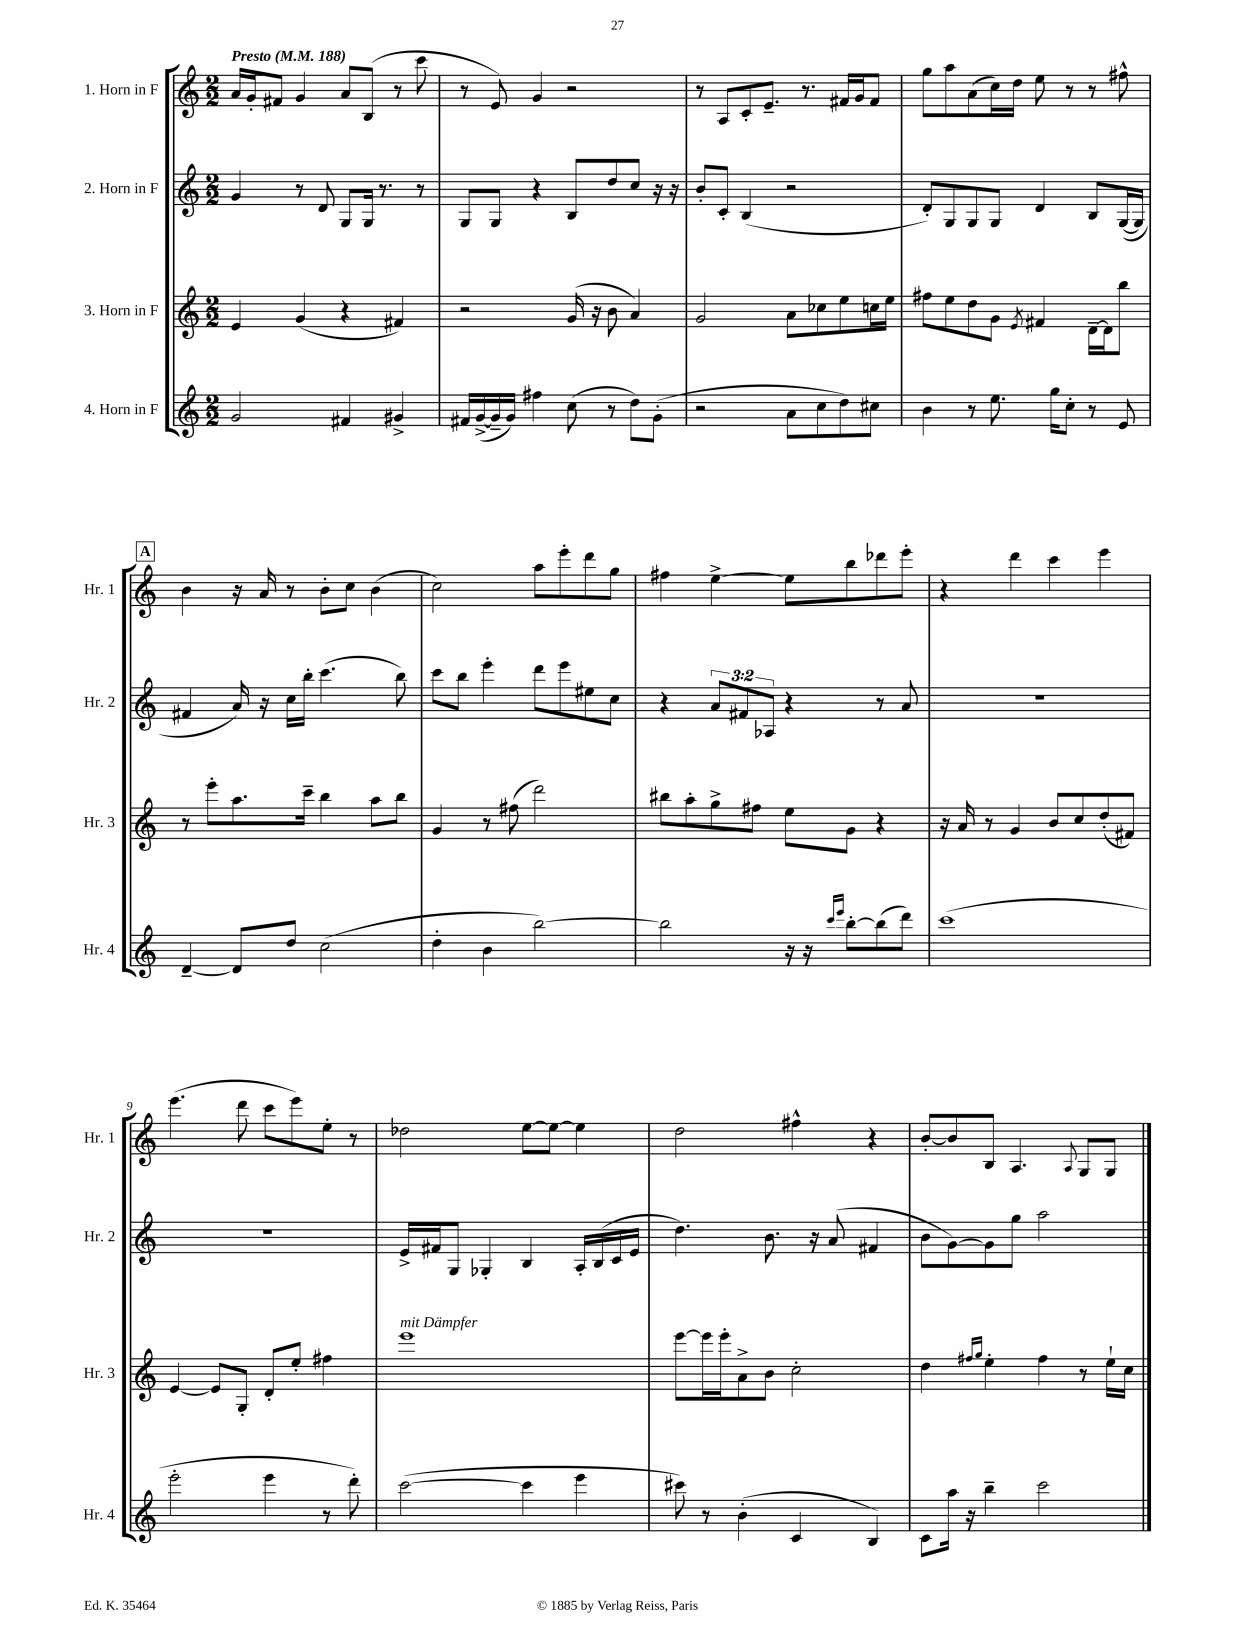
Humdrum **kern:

**kern	**kern	**kern	**kern
*staff4	*staff3	*staff2	*staff1
*clefG2	*clefG2	*clefG2	*clefG2
*k[]	*k[]	*k[]	*k[]
*M2/2	*M2/2	*M2/2	*M2/2
*MM188	*MM188	*MM188	*MM188
2g/	4e/	4g/	16a/LL
.	.	.	16g'/J
.	.	.	8f#/J
.	(4g/	8r	4g/
.	.	8d/	.
4f#/	4r	8G/L	8a/L
.	.	16G/Jk	(8B/J
.	.	8.r	.
4g#^/	4f#/)	.	8r
.	.	8r	8ccc\
=	=	=	=
16f#/LL	2r	8G/L	8r
([16g^/	.	.	.
16g~/]	.	8G/J	8e/)
16g/JJ)	.	.	.
4ff#\	.	4r	4g/
(8cc\	(16g/	8B/L	2r
.	16r	.	.
8r	8b\	8dd/	.
8dd\L)	4a/)	8cc/J	.
(8g'\J	.	16r	.
.	.	16r	.
=	=	=	=
2r	2g/	8b'/L	8r
.	.	8c'/J	8A/L
.	.	(4B/	8c'/
.	.	.	8.e~/J
8a\L	8a\L	2r	.
.	.	.	8.r
8cc\	8cc-\	.	.
8dd\)	8ee\	.	16f#/LL
.	.	.	16g/J
8cc#\J	16cc\L	.	8f#/J
.	16ee\JJ	.	.
=	=	=	=
4b\	8ff#\L	8d'/L)	8gg\L
.	8ee\	8G/	8aa\
8r	8dd\	8G/	(8a\
8.ee\	8g\J	8G/J	16cc\L)
.	.	.	16dd\JJ
.	8qe/	.	.
.	4f#/	4d/	8ee\
16gg\LK	.	.	.
8cc'\J	.	.	8r
8r	[16d~\LL	8B/L	8r
.	16d\]J	.	.
8e/	8bb\J	([16G/L	8ff#^^\
.	.	16G/]JJ	.
=	=	=	=
[4d~/	8r	4f#/	4b\
.	8eee'\L	.	.
8d/]L	8.aa\	16a/)	16r
.	.	16r	16a/
8dd/J	.	16cc\LL	8r
.	16ccc~\Jk	16bb'\JJ	.
(2cc\	4bb\	(4.ccc\	8b'\L
.	.	.	8cc\J
.	8aa\L	.	(4b\
.	8bb\J	8bb\)	.
=	=	=	=
4dd'\	4g/	8ccc\L	2cc\)
.	.	8bb\J	.
4b\	8r	4eee'\	.
.	(8ff#\	.	.
[2bb\)	2ddd\)	8ddd\L	8aa\L
.	.	8eee\	8eee'\
.	.	8ee#\	8ddd\
.	.	8cc\J	8gg\J
=	=	=	=
2bb\]	8bb#\L	4r	4ff#\
.	8aa'\	.	.
.	8gg^\	12a/L	[4ee^\
.	.	12f#/	.
.	8ff#\J	.	.
.	.	12A-/J	.
16r	8ee\L	4r	8ee\]L
16r	.	.	.
16qqccc/LL	.	.	.
16qqeee/JJ	.	.	.
[8bb'\L	8g\J	.	8bb\
(8bb\]	4r	8r	8ddd-\
8ddd\J)	.	8a/	8eee'\J
=	=	=	=
(1ccc	16r	1r	4r
.	16a/	.	.
.	8r	.	.
.	4g/	.	4ddd\
.	8b/L	.	4ccc\
.	8cc/	.	.
.	(8dd'/	.	4eee\
.	8f#/J)	.	.
=	=	=	=
2eee'\	[4e/	1r	(4.eee\
.	8e/]L	.	.
.	8G'/J	.	8ddd\
4eee\	8d'/L	.	8ccc\L
.	8ee'/J	.	8eee\)
8r	4ff#\	.	8ee'\J
8ddd'\)	.	.	8r
=	=	=	=
([2ccc\	1eee	16e^/LL	2dd-\
.	.	16f#/J	.
.	.	8G/J	.
.	.	4G-'/	.
4ccc\]	.	4B/	[8ee\L
.	.	.	8ee\_J
4eee\	.	16A'/LL	4ee\]
.	.	(16B/	.
.	.	16c/	.
.	.	16e/JJ	.
=	=	=	=
8ccc#\)	[8eee\L	4.dd\)	2dd\
8r	16eee\]L	.	.
.	16eee'\J	.	.
(4b'\	8a^\	.	.
.	8b\J	8.b\	.
4c/	2cc'\	.	4ff#^^\
.	.	16r	.
.	.	(8a/	.
4B/)	.	4f#/	4r
=	=	=	=
8c\L	4dd\	8b\L	[8b'/L
16aa\Jk	.	[8g\)	8b/]
16r	.	.	.
.	16qqff#/LL	.	.
.	16qqgg/JJ	.	.
4bb~\	4ee'\	8g\]	8B/J
.	.	8gg\J	4.A/
2ccc\	4ff#\	2aa\	.
.	.	.	8qqA/
.	8r	.	8G/L
.	16ee`\LL	.	8G/J
.	16cc\JJ	.	.
==	==	==	==
*-	*-	*-	*-
